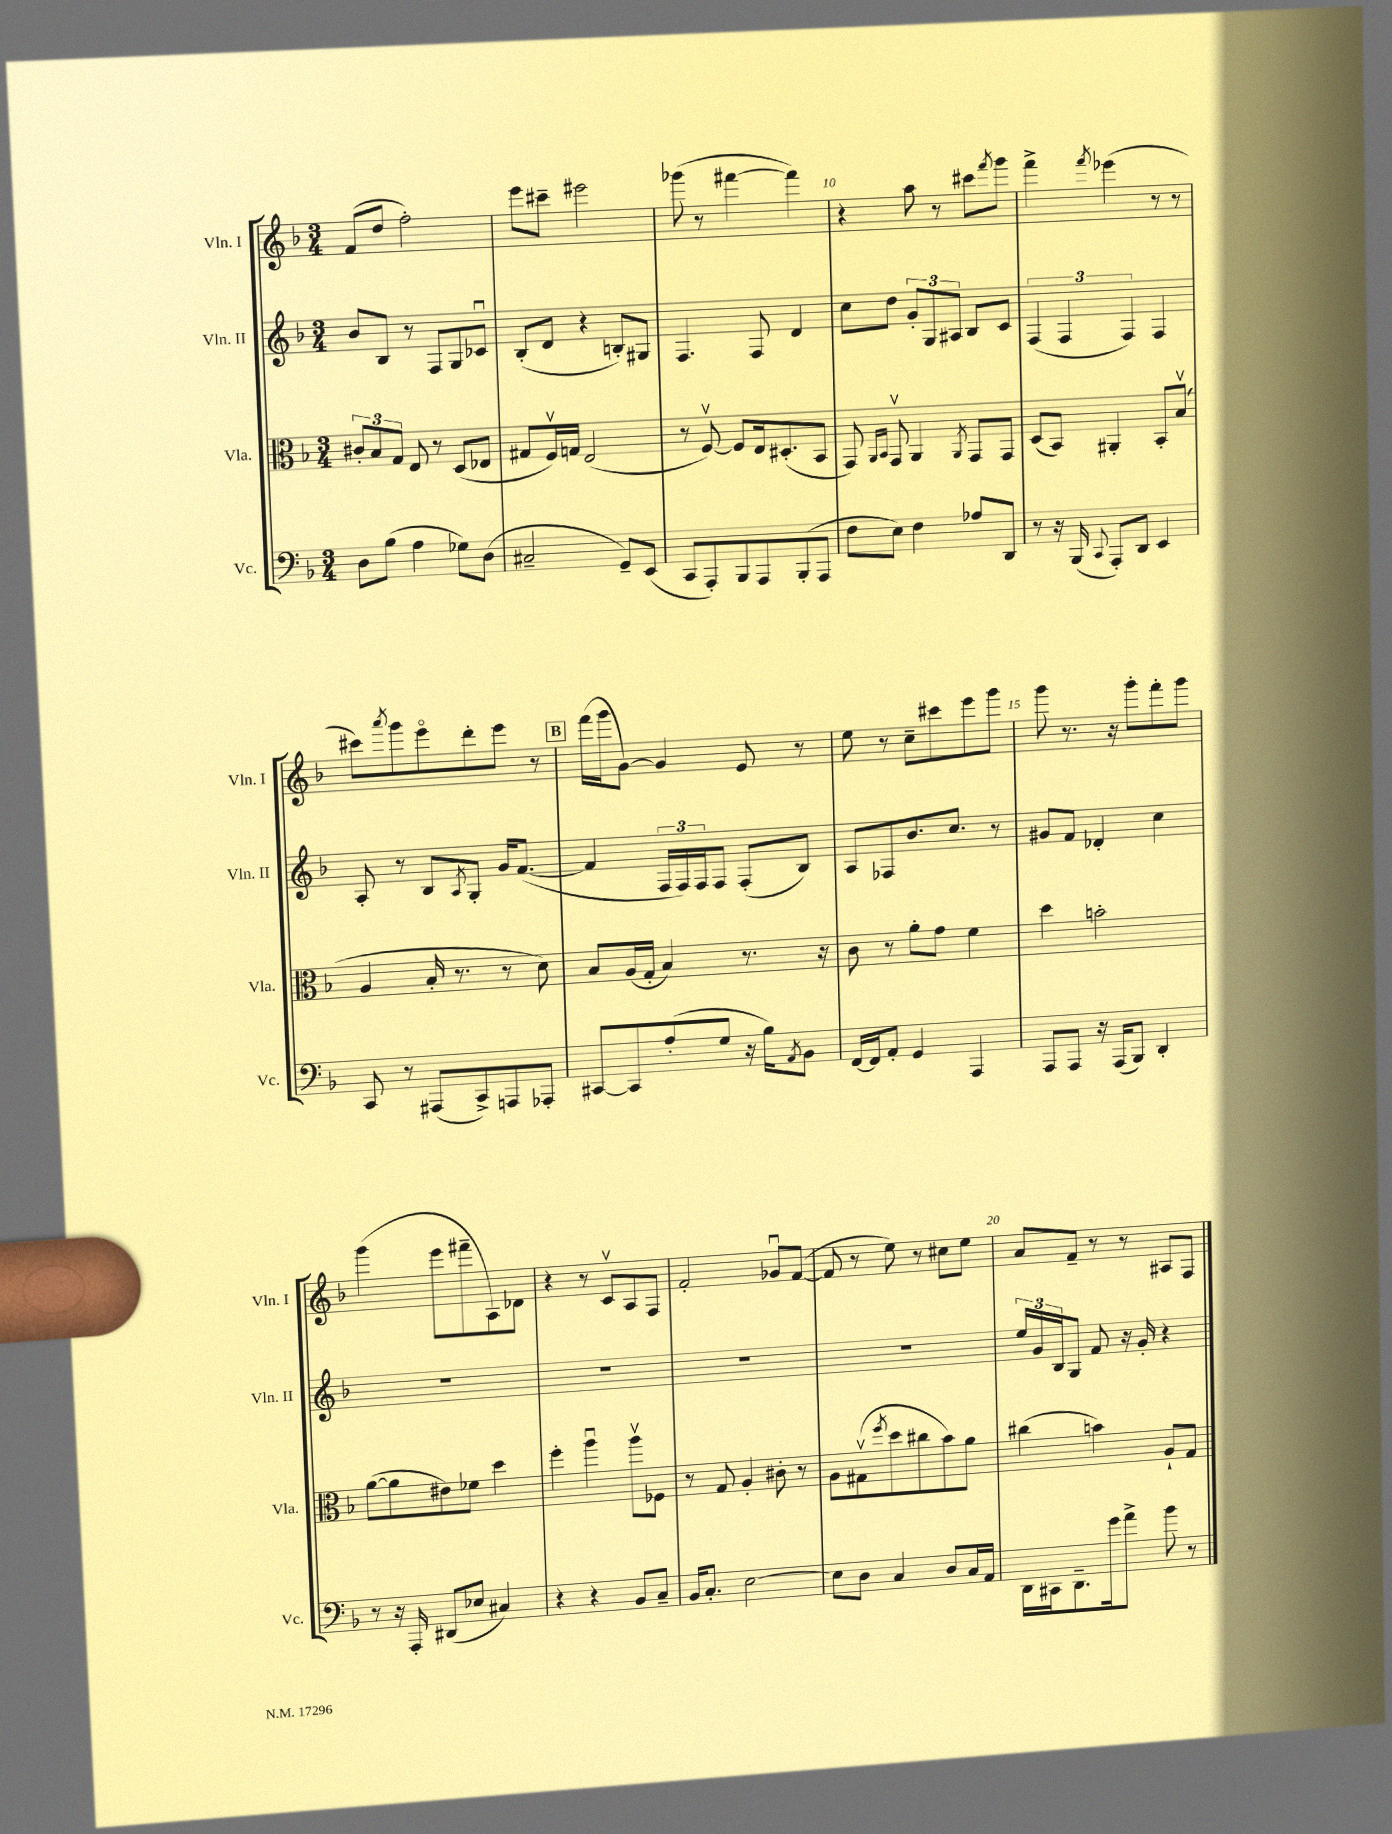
<<
\new StaffGroup <<
\new Staff = "s0" \with { instrumentName = "Vln. I" shortInstrumentName = "Vln. I" } {
    \clef treble \key f \major \numericTimeSignature \time 3/4
    f'8( d''8 f''2-.) |
    e'''8 cis'''8-- eis'''2 |
    ges'''8( r8 fis'''4~ fis'''4) |
    r4 a''8 r8 cis'''8 \acciaccatura { f'''8 } g'''8 |
    f'''4-> \acciaccatura { f'''8 } ees'''4( r8 r8 |
    cis'''8) \acciaccatura { a'''8 } g'''8 e'''8\flageolet d'''8-. e'''8 r8 |
    \mark \markup { \box "B" } f'''16( g'''16 g'8~) g'4 e'8 r8 |
    e''8 r8 c''8-- cis'''8 e'''8 g'''8 |
    g'''8 r8. r16 g'''8-. f'''8-. g'''8 |
    g'''4( e'''8 fis'''8-- a8) des'8 |
    r4 r8 c'8\upbow a8 f8 |
    f'2-. ges'8\downbow f'8~( |
    f'8 r8 e''8) r8 cis''8 e''8 |
    a'8 f'8-- r8 r8 ais8 f8 \bar "|." |
}
\new Staff = "s1" \with { instrumentName = "Vln. II" shortInstrumentName = "Vln. II" } {
    \clef treble \key f \major \numericTimeSignature \time 3/4
    bes'8 bes8 r8 f8 g8 ces'8\downbow |
    bes8-.( d'8 r4 b8-.) gis8 |
    f4. f8 d'4 |
    c''8 d''8 \tuplet 3/2 { g'8-. g8 ais8 } bes8 c'8 |
    \tuplet 3/2 { f4( f4 f4) } f4 |
    a8-. r8 bes8 \acciaccatura { a8 } g8-. g'16 f'8.~( |
    \mark \markup { \box "B" } f'4 \tuplet 3/2 { f16 f16) f16 } f8 f8-.( bes8) |
    a8 fes8 bes'8. c''8. r8 |
    gis'8 f'8 des'4-. c''4 |
    R2. |
    R2. |
    R2. |
    R2. |
    \tuplet 3/2 { e''16 g'16 bes16 } g8 f'8 r16 g'16-. r4 \bar "|." |
}
\new Staff = "s2" \with { instrumentName = "Vla." shortInstrumentName = "Vla." } {
    \clef alto \key f \major \numericTimeSignature \time 3/4
    \tuplet 3/2 { cis'8-. bes8 g8 } e8 r8 d8( ees8 |
    gis8 f16\upbow) g16 e2( |
    r8 f8~\upbow) f8 e16 dis8.-.( bes,8 |
    g,8) \grace { a,16 bes,16 } g,8\upbow a,4 \acciaccatura { a,8 } g,8 g,8 |
    d8( bes,8) ais,4-. bes,8-. bes8\upbow( |
    a4 bes16-. r8. r8 d'8) |
    \mark \markup { \box "B" } bes8 a16( g16-. bes4) r8. r16 |
    c'8 r8 a'8-. g'8 f'4 |
    d''4 b'2-. |
    a'8~( a'8 eis'8) fes'8 d''4 |
    f''4-. a''4\downbow a''8\upbow fes8 |
    r8 g8 a4-. cis'8-. r8 |
    a8 gis8\upbow( \acciaccatura { f''8 } d''8 cis''8 bes'8) a'8 |
    cis''4( b'4) a8-! g8 \bar "|." |
}
\new Staff = "s3" \with { instrumentName = "Vc." shortInstrumentName = "Vc." } {
    \clef bass \key f \major \numericTimeSignature \time 3/4
    d8 bes8( a4 ges8) d8( |
    cis2-- g,8--) e,8( |
    c,8 a,,8-.) bes,,8 a,,8 bes,,8-.( a,,8 |
    f8 e8) f4 aes8 d,8 |
    r8 r16 bes,,16( \appoggiatura { c,8 } a,,8-.) d,8 e,4 |
    c,8 r8 ais,,8( c,8->) a,,8 aes,,8-. |
    \mark \markup { \box "B" } cis,8~ cis,8 a8-.( g8 r16 bes16) \acciaccatura { a,8 } bes,8 |
    f,16~ f,16 a,8-. g,4 a,,4 |
    a,,8 a,,8 r16 a,,16( bes,,8) d,4-. |
    r8 r16 a,,16-. dis,8( ees8 cis4) |
    r4 r4 bes,8 c8-- |
    bes,16 c8.-. e2~ |
    e8 d8 c4 d8 c16 a,16 |
    d,16 cis,16 d,8.-- g'16 a'8-> bes'8 r8 \bar "|." |
}
>>
>>
\layout { \context { \Score currentBarNumber = #7 \override BarNumber.break-visibility = ##(#f #t #t) barNumberVisibility = #(every-nth-bar-number-visible 5) } }
